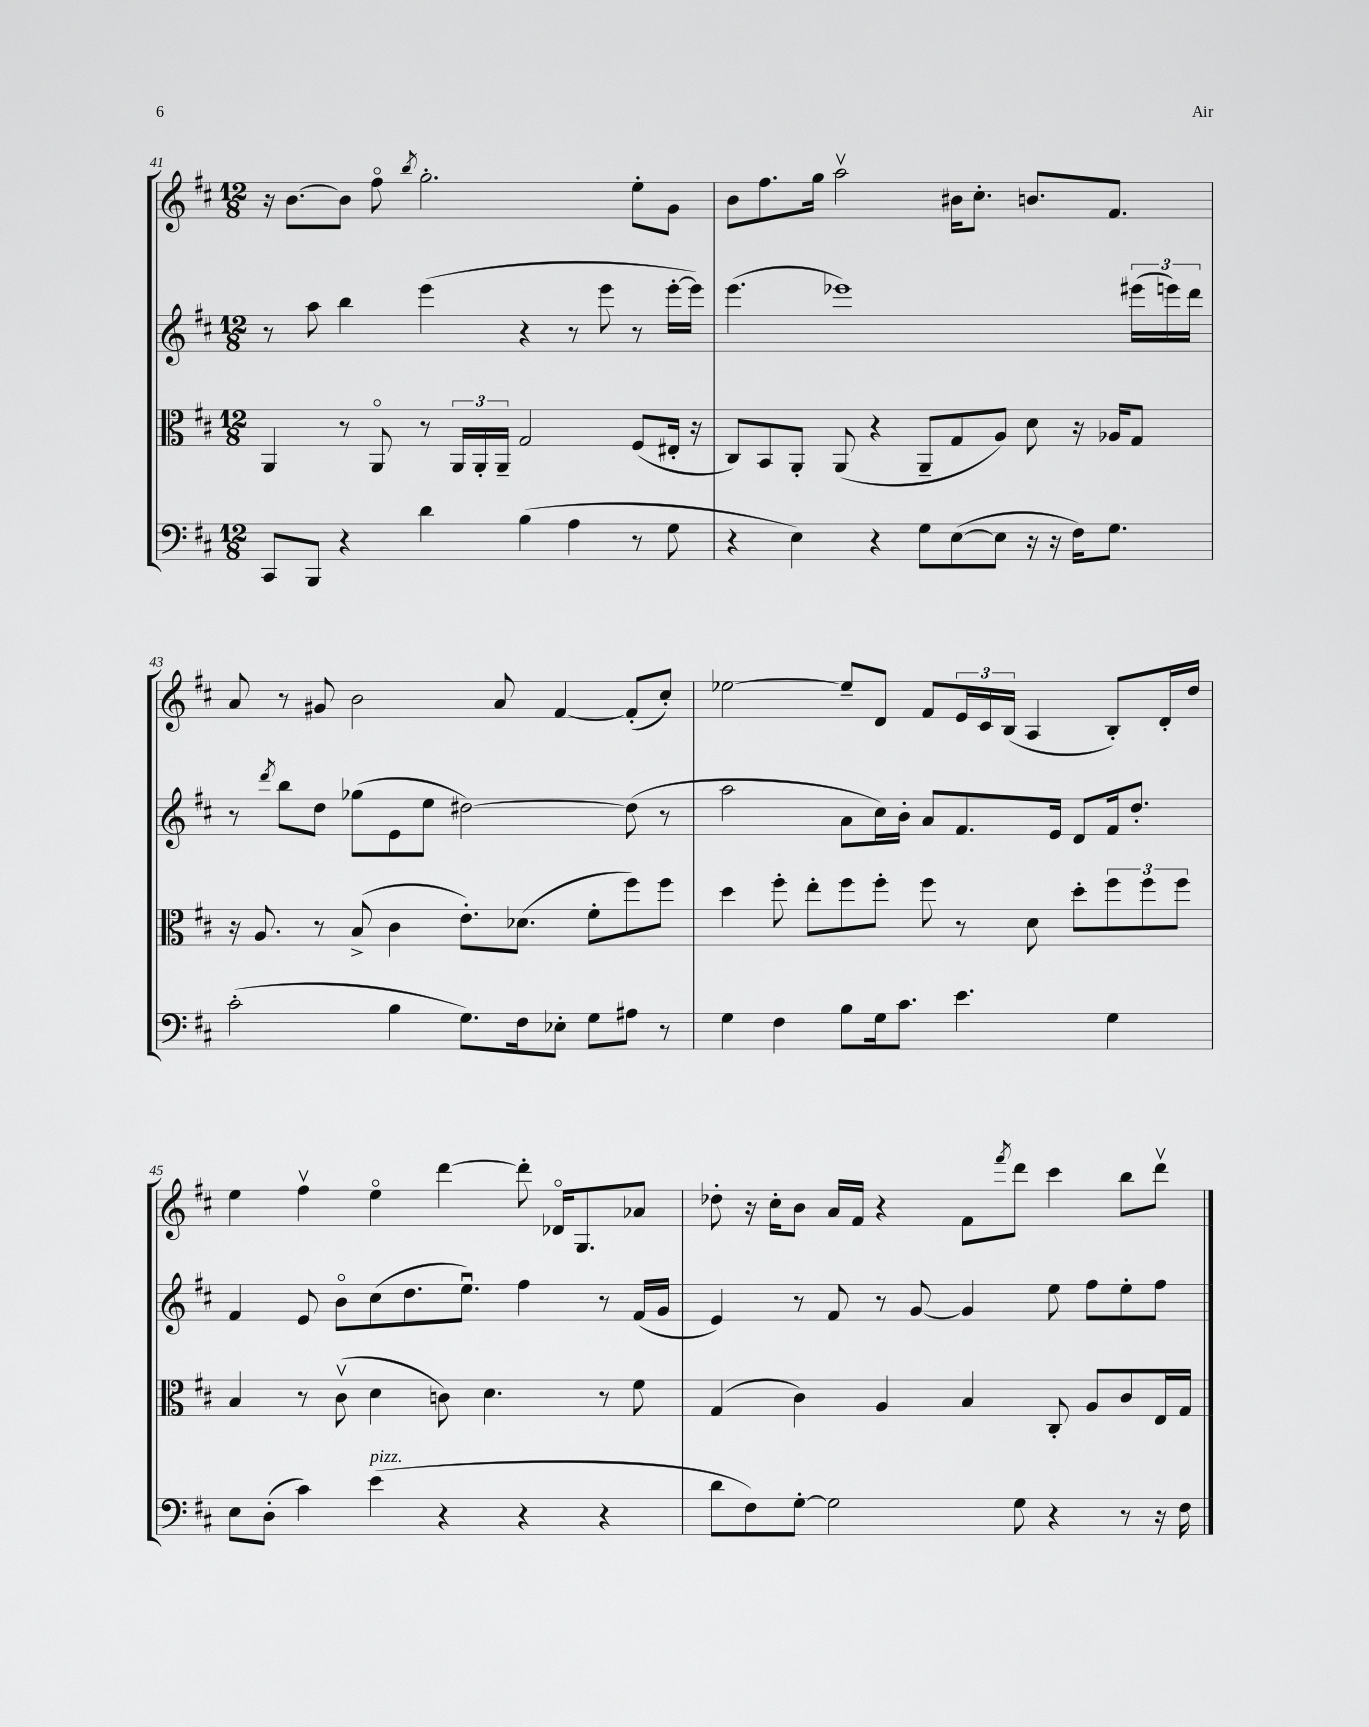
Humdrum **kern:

**kern	**kern	**kern	**kern
*staff4	*staff3	*staff2	*staff1
*clefF4	*clefC3	*clefG2	*clefG2
*k[f#c#]	*k[f#c#]	*k[f#c#]	*k[f#c#]
*M12/8	*M12/8	*M12/8	*M12/8
8CC#/L	4AA/	8r	16r
.	.	.	[8.b\L
8BBB/J	.	8aa\	.
4r	8r	4bb\	8b\]J
.	8AAo/	.	8ff#o\
.	.	.	8qbb/
4d\	8r	(4eee\	2.gg'\
.	24AA/LL	.	.
.	24AA'/	.	.
.	24AA~/JJ	.	.
(4B\	2G/	4r	.
4A\	.	8r	.
.	.	8eee\	.
8r	(8F#/L	8r	8ee'\L
8G\	16E#'/Jk	[16eee'\LL	8g\J
.	16r	16eee\]JJ)	.
=	=	=	=
4r	8C#/L)	(4.eee\	8b\L
.	8BB/	.	8.ff#\
4E\)	8AA'/J	.	.
.	.	.	16gg\Jk
.	(8AA/	1eee-)	2aav\
4r	4r	.	.
8G\L	8AA~/L	.	.
([8E\	8G/	.	16b#\LK
.	.	.	8.cc#'\J
8E\]J	8A/J)	.	.
16r	8d\	.	8.b/L
16r	.	.	.
16F#\LK)	16r	.	.
8.G\J	16A-/LK	.	8.f#/J
.	8G/J	(24eee#\LL	.
.	.	24eee\)	.
.	.	24ddd\JJ	.
=	=	=	=
(2c#'\	16r	8r	8a/
.	8.A/	.	.
.	.	8qddd/	.
.	.	8bb\L	8r
.	8r	8dd\J	8g#/
.	(8B^/	(8gg-\L	2b\
4B\	4c#\	8e\	.
.	.	8ee\J	.
8.G\L)	8.e'\L)	[2dd#\)	.
.	.	.	8a/
16F#\k	(8.d-\J	.	.
8E-'\J	.	.	[4f#/
8G\L	8f#'\L	.	.
8A#\J	8ff#\)	(8dd#\]	(8f#'/]L
8r	8ff#\J	8r	8cc#'/J)
=	=	=	=
4G\	4dd\	2aa\	[2ee-\
4F#\	8ff#'\	.	.
.	8ee'\L	.	.
8B\L	8ff#\	8a\L	8ee-~/]L
16G\k	8ff#'\J	16cc#\L)	8d/J
8.c#\J	.	16b'\JJ	.
.	8ff#\	8a/L	8f#/L
4.e\	8r	8.f#/	24e/L
.	.	.	24c#/
.	.	.	(24B/JJ
.	8d\	.	4A/
.	.	16e/Jk	.
.	8dd'\L	8d/L	.
4G\	12ff#\	16f#/k	8B'/L)
.	.	8.dd'/J	.
.	12ff#\	.	.
.	.	.	16d'/L
.	12ff#\J	.	.
.	.	.	16dd/JJ
=	=	=	=
8E\L	4B/	4f#/	4ee\
(8D'\J	.	.	.
4c#\)	8r	8e/	4ff#v\
.	(8c#v\	8bo\L	.
(4e\	4d\	(8cc#\	4eeo\
.	.	8.dd\	.
4r	8c\)	.	[4ddd\
.	.	8.eeu\J)	.
.	4.d\	.	.
4r	.	4ff#\	8ddd'\]
.	.	.	16d-o/LK
.	.	.	8.G/
4r	8r	8r	.
.	8f#\	(16f#/LL	8a-/J
.	.	16g/JJ	.
=	=	=	=
8d\L	(4G/	4e/)	8dd-'\
8F#\)	.	.	16r
.	.	.	16cc#'\LK
[8G'\J	4c#\)	8r	8b\J
2G\]	.	8f#/	16a/LL
.	.	.	16f#/JJ
.	4A/	8r	4r
.	.	[8g/	.
.	4B/	4g/]	8f#\L
.	.	.	8qfff#/
8G\	.	.	8ddd\J
4r	8C#'/	8ee\	4ccc#\
.	8A/L	8ff#\L	.
8r	8c#/	8ee'\	8bb\L
16r	16E/L	8ff#\J	8dddv\J
16F#\	16G/JJ	.	.
==	==	==	==
*-	*-	*-	*-
